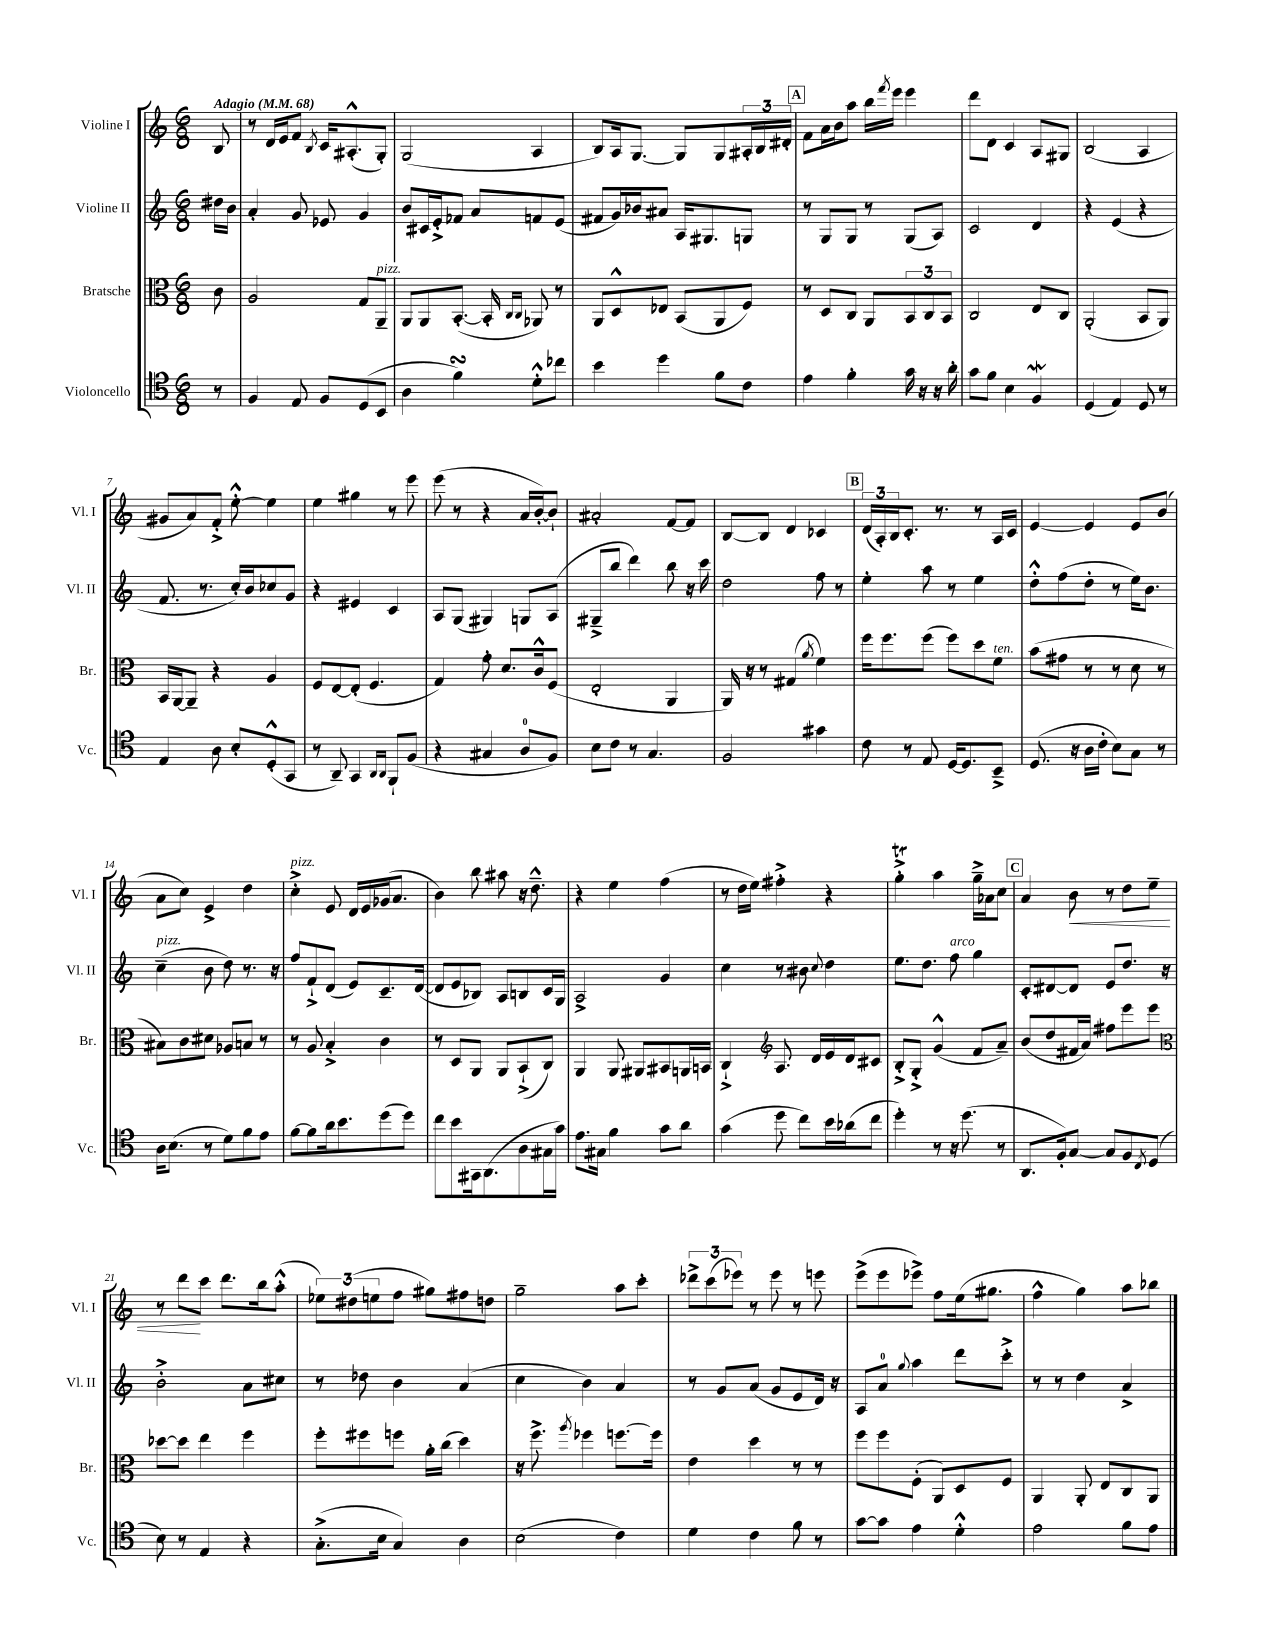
<<
\new StaffGroup <<
\new Staff = "s0" \with { instrumentName = "Violine I" shortInstrumentName = "Vl. I" } {
    \clef treble \key c \major \numericTimeSignature \time 6/8 \partial 8 \tempo "Adagio" 4 = 68
    b8 |
    r8 d'16 e'16 f'8 \acciaccatura { b8 } c'16 ais8.-.-^( g8-.) |
    g2( a4 |
    b8) a16 g8.~ g8 g8 \tuplet 3/2 { ais16-. b16 dis'16-. } |
    \mark \markup { \box "A" } f'8 a'16 b'16 a''8 b''16 \acciaccatura { f'''8 } e'''16 e'''4 |
    d'''8 d'8 c'4 a8 gis8 |
    b2( a4 |
    gis'8 a'8) f'8-.-> e''8~-.-^ e''4 |
    e''4 gis''4 r8 e'''8 |
    e'''8( r8 r4 a'16 b'16~-.) b'8-! |
    ais'2-. f'8~ f'8 |
    b8~ b8 d'4 ces'4 |
    \mark \markup { \box "B" } \tuplet 3/2 { d'16( a16-.) b16 } c'8.-. r8. r8 a16 c'16 |
    e'4~ e'4 e'8 b'8( |
    a'8 c''8) e'4-> d''4 |
    c''4-.->^\markup { \italic "pizz." } e'8 d'16 e'16 ges'16( a'8. |
    b'4) b''8 ais''8 r16 d''8.---^ |
    r4 e''4 f''4( |
    r8 d''16 e''16) fis''4-.-> r4 |
    g''4-.->\trill a''4 g''16---> aes'16 c''8 |
    \mark \markup { \box "C" } a'4 b'8\< r8 d''8 e''8-- |
    r8 d'''8\! c'''8 d'''8. b''16 a''8-.-^( |
    \tuplet 3/2 { ees''8) dis''8( e''8 } f''8 gis''8) fis''8 d''8 |
    g''2-- a''8 c'''8-. |
    \tuplet 3/2 { des'''8-> c'''8( ees'''8) } r8 ees'''8 r8 e'''8 |
    e'''8->( e'''8 ees'''8->) f''8 e''16( gis''8. |
    f''4-^ g''4) a''8 bes''8 \bar "|." |
}
\new Staff = "s1" \with { instrumentName = "Violine II" shortInstrumentName = "Vl. II" } {
    \clef treble \key c \major \numericTimeSignature \time 6/8 \partial 8
    dis''16 b'16 |
    a'4-. g'8 ees'8 g'4 |
    b'8 cis'16 e'16-.-> fes'8 a'8 f'8 e'8( |
    fis'8 g'16) bes'16 ais'8 a16 gis8. g8 |
    \mark \markup { \box "A" } r8 g8 g8 r8 g8( a8) |
    c'2 d'4 |
    r4 e'4( r4 |
    f'8. r8. c''16-.) b'16 ces''8 g'8 |
    r4 eis'4 c'4 |
    a8 g8( gis4) g8 a8( |
    gis8---> b''8 d'''4) b''8 r16 c'''16 |
    d''2 f''8 r8 |
    \mark \markup { \box "B" } e''4-. a''8 r8 e''4 |
    d''8-.-^ f''8( d''8-. r8 e''16) b'8. |
    c''4--^\markup { \italic "pizz." }( b'8 d''8) r8. r16 |
    f''8 f'8-!-> d'8( e'8) c'8.-- d'16~( |
    d'8 e'8 bes8) a8 b8 c'16 g16 |
    a2-> g'4 |
    c''4 r8 bis'8 \appoggiatura { c''8 } d''4 |
    e''8. d''8. f''8^\markup { \italic "arco" } g''4 |
    \mark \markup { \box "C" } c'8-. dis'8~ dis'8 e'8 d''8. r16 |
    b'2-.-> a'8 cis''8 |
    r8 des''8 b'4 a'4( |
    c''4 b'4) a'4 |
    r8 g'8 a'8( g'8 e'8 d'16) r16 |
    a8 a'8-0 \appoggiatura { g''8 } a''4 d'''8 c'''8-.-> |
    r8 r8 d''4 a'4-> \bar "|." |
}
\new Staff = "s2" \with { instrumentName = "Bratsche" shortInstrumentName = "Br." } {
    \clef alto \key c \major \numericTimeSignature \time 6/8 \partial 8
    c'8 |
    a2 g8 a,8--^\markup { \italic "pizz." } |
    a,8 a,8 b,8.~-.( b,16-. \grace { c16 c16 } aes,8) r8 |
    a,8 d8-^ ees8 b,8( a,8 f8) |
    \mark \markup { \box "A" } r8 d8 c8 a,8 \tuplet 3/2 { b,8 c8 b,8 } |
    c2 e8 c8 |
    a,2-.( b,8 a,8) |
    b,16 a,16~ a,8-- r4 a4 |
    f8 e8~ e8-.( f4. |
    g4) g'8-. d'8. c'16-^ f8( |
    e2-. a,4 |
    a,16) r16 r8 gis4( \acciaccatura { a'8 } f'4) |
    \mark \markup { \box "B" } f''16 f''8. f''8( f''8) d''8 f'8^\markup { \italic "ten." } |
    b'8( gis'8 r8 r8 d'8 r8 |
    bis8) c'8 dis'8 aes8 b8 r8 |
    r8 a8 b4-.-> c'4 |
    r8 d8 a,8 a,8 b,8-!->( c8) |
    a,4 a,8 ais,8 bis,8 a,16 b,16 |
    c4-!-> \clef treble a8. d'16 e'16 d'16 cis'8 |
    b8-.-> g8-.-> g'4-^( f'8 a'8--) |
    \mark \markup { \box "C" } b'8( d''8 fis'16 a'16) fis''8 e'''8 e'''8 |
    \clef alto des''8~ des''8 e''4 f''4 |
    f''8-. fis''8 f''8 a'16-. c''16( d''4) |
    r16 f''8.-> \acciaccatura { a''8 } fes''4 f''8.~ f''16 |
    e'4 d''4 r8 r8 |
    f''8 f''8 f8-.( a,8) d8 f8 |
    a,4 a,8-. e8 c8 a,8 \bar "|." |
}
\new Staff = "s3" \with { instrumentName = "Violoncello" shortInstrumentName = "Vc." } {
    \clef tenor \key c \major \numericTimeSignature \time 6/8 \partial 8
    r8 |
    f4 e8 f8 d8( b,8 |
    a4 f'4\turn) d'8-.-^ ces''8 |
    b'4 d''4 f'8 c'8 |
    \mark \markup { \box "A" } e'4 f'4-. g'16 r16 r16 a'16-. |
    g'8 f'8 b4 f4\mordent |
    d4( e4) d8 r8 |
    e4 a8 b8-. d8-.-^( g,8 |
    r8 a,8--) g,4 \grace { a,16 a,16 } f,8-! f8( |
    r4 gis4 a8-0 f8) |
    b8 c'8 r8 g4. |
    f2 gis'4 |
    \mark \markup { \box "B" } c'8 r8 e8 d16~ d8. b,8---> |
    d8.( r16 a16 c'16-. b8) g8 r8 |
    a16 b8.( r8 d'8) f'8 e'8 |
    f'8~ f'8 a'16 b'8. d''8( d''8) |
    c''8 b'8 gis,16 a,8.( a8 gis16 g'16) |
    e'8. gis16 f'4 g'8 a'8 |
    g'4( d''8 c''8) b'16 aes'16( c''8 |
    d''4-.) r8 r16 d''8.( r8 |
    \mark \markup { \box "C" } a,8. f16-.) g8~ g8 f8 \acciaccatura { c8 } d8( |
    b8) r8 e4 r4 |
    g8.-.->( b16 g4) a4 |
    b2( c'4) |
    d'4 c'4 f'8 r8 |
    g'8~ g'8 e'4 d'4-.-^ |
    e'2 f'8 e'8 \bar "|." |
}
>>
>>
